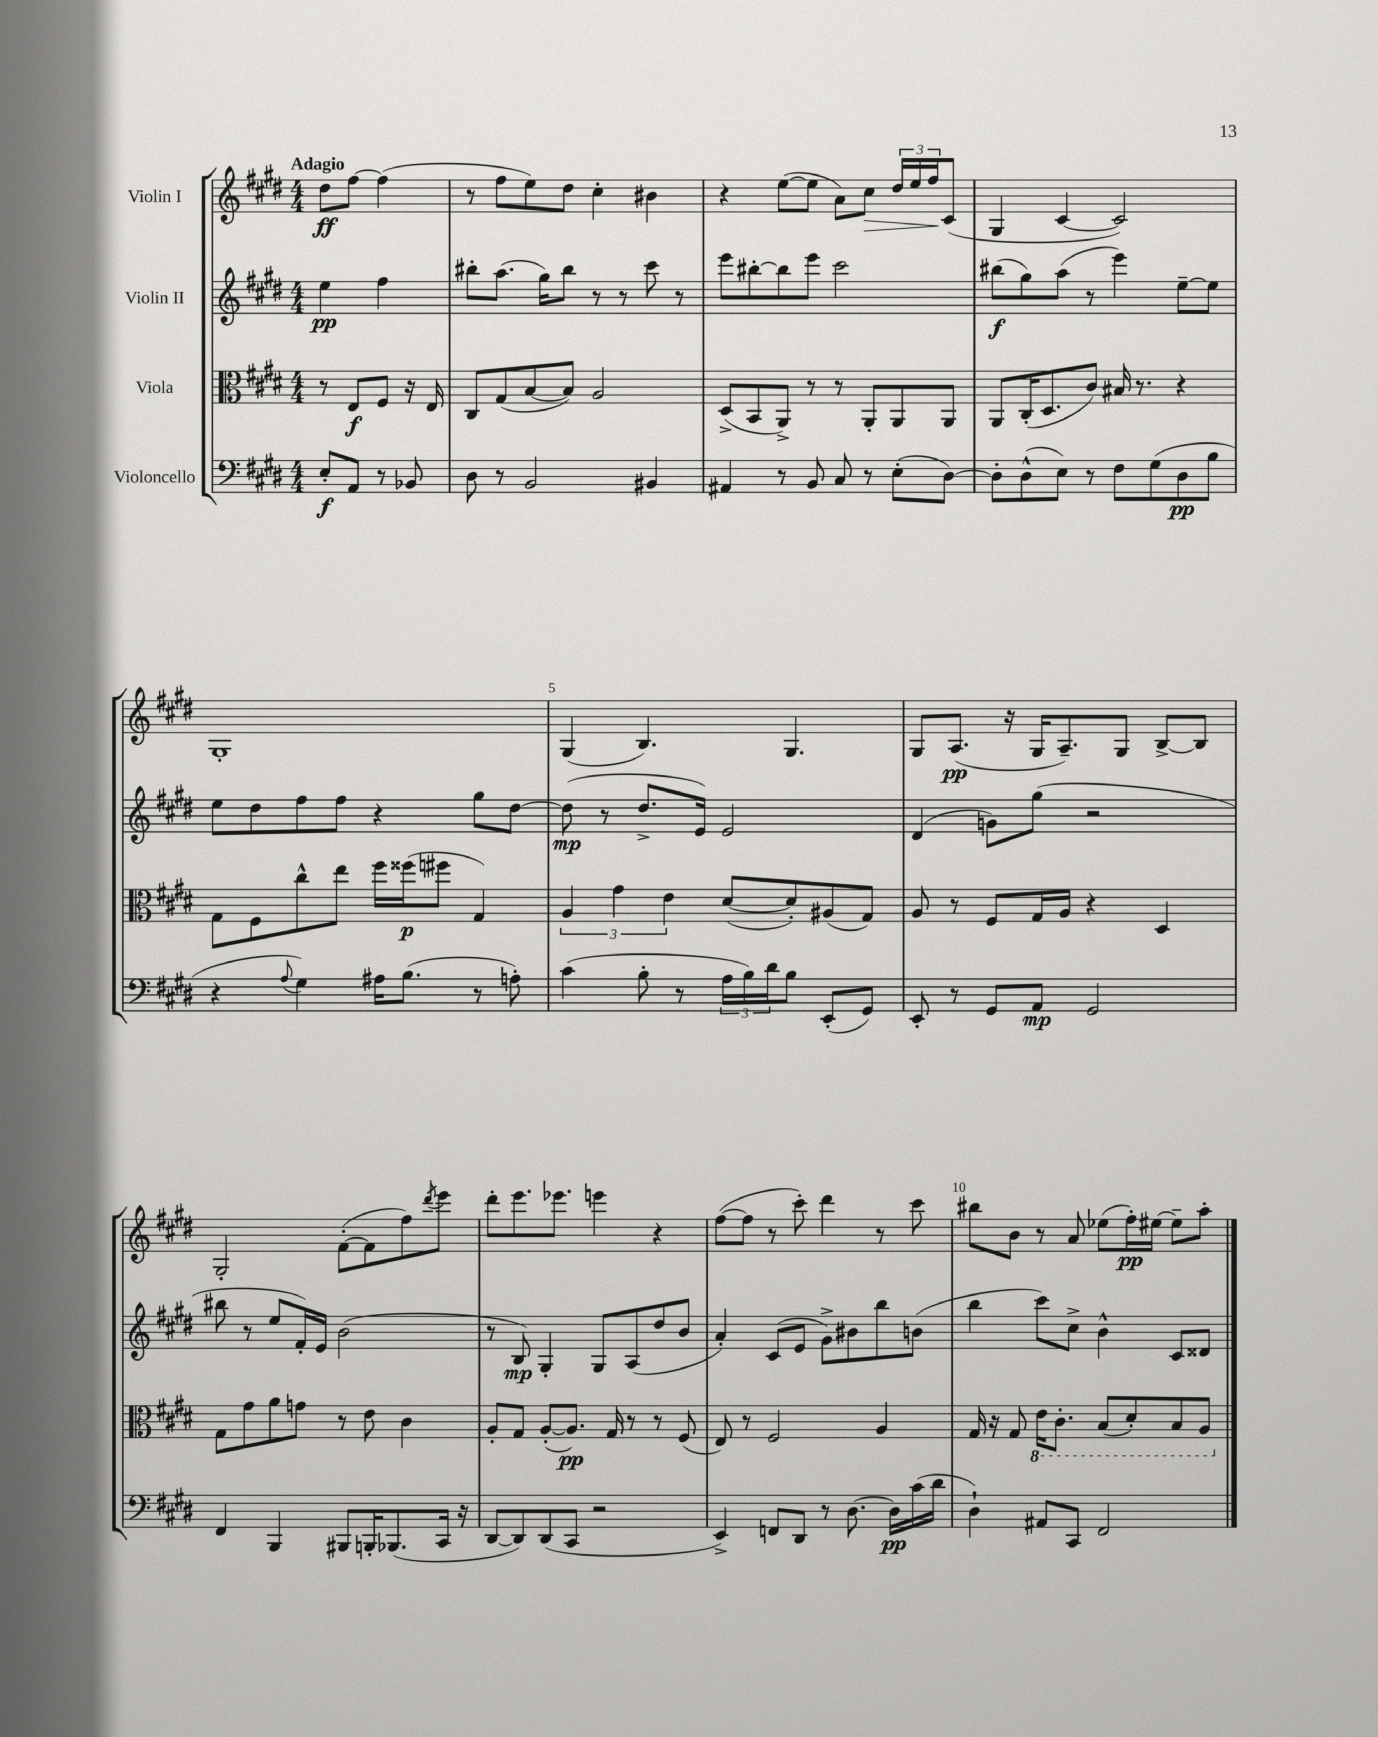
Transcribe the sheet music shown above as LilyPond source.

<<
\new StaffGroup <<
\new Staff = "s0" \with { instrumentName = "Violin I" } {
    \clef treble \key e \major \numericTimeSignature \time 4/4 \partial 2 \tempo "Adagio"
    dis''8\ff fis''8~ fis''4( |
    r8 fis''8 e''8) dis''8 cis''4-. bis'4 |
    r4 e''8~( e''8 a'8) cis''8\> \tuplet 3/2 { dis''16 e''16 fis''16\! } cis'8( |
    gis4 cis'4~ cis'2) |
    gis1-. |
    gis4( b4.) gis4. |
    gis8 a8.\pp( r16 gis16 a8.--) gis8 b8~-> b8 |
    gis2-. fis'8~-.( fis'8 fis''8) \acciaccatura { dis'''8 } e'''8 |
    dis'''8-. e'''8. ees'''8. e'''4 r4 |
    fis''8~( fis''8 r8 cis'''8-.) dis'''4 r8 cis'''8 |
    bis''8 b'8 r8 a'8 ees''8( fis''16-.\pp) eis''16~ eis''8-- a''8-. \bar "|." |
}
\new Staff = "s1" \with { instrumentName = "Violin II" } {
    \clef treble \key e \major \numericTimeSignature \time 4/4 \partial 2
    e''4\pp fis''4 |
    bis''8-. a''8.( gis''16) bis''8 r8 r8 cis'''8 r8 |
    e'''8 bis''8~-. bis''8 e'''8 cis'''2 |
    bis''8\f( gis''8) a''8( r8 e'''4) e''8~-- e''8 |
    e''8 dis''8 fis''8 fis''8 r4 gis''8 dis''8~ |
    dis''8\mp( r8 dis''8.-> e'16) e'2 |
    dis'4( g'8) gis''8( r2 |
    bis''8 r8 e''8 fis'16-.) e'16 b'2( |
    r8 b8\mp) gis4-. gis8 a8( dis''8 b'8 |
    a'4-.) cis'8( e'8 gis'8->) bis'8 b''8 b'8( |
    b''4 cis'''8) cis''8-> b'4-^ cis'8 disis'8 \bar "|." |
}
\new Staff = "s2" \with { instrumentName = "Viola" } {
    \clef alto \key e \major \numericTimeSignature \time 4/4 \partial 2
    r8 e8\f fis8 r16 e16 |
    cis8 gis8( b8~ b8) a2 |
    dis8->( b,8 a,8->) r8 r8 a,8-. a,8 a,8 |
    a,8 cis16-.( dis8. cis'8) bis16 r8. r4 |
    gis8 fis8 cis''8-^ e''8 fis''16 fisis''16\p( fis''8 gis4) |
    \tuplet 3/2 { a4 gis'4 e'4 } dis'8~( dis'8-.) ais8( gis8) |
    a8 r8 fis8 gis16 a16 r4 dis4 |
    gis8 gis'8 a'8 g'8 r8 e'8 cis'4 |
    a8-. gis8 a8~-.( a8.\pp) gis16 r8 r8 fis8( |
    e8) r8 fis2 a4 |
    gis16 r16 gis8 \ottava #-1 e16 cis8.-. b,8( dis8-.) b,8 a,8 \ottava #0 \bar "|." |
}
\new Staff = "s3" \with { instrumentName = "Violoncello" } {
    \clef bass \key e \major \numericTimeSignature \time 4/4 \partial 2
    e8-.\f a,8 r8 bes,8 |
    dis8 r8 b,2 bis,4 |
    ais,4 r8 b,8 cis8 r8 e8-.( dis8~) |
    dis8-. dis8-^( e8) r8 fis8 gis8( dis8\pp b8 |
    r4 \appoggiatura { a8 } gis4) ais16 b8.( r8 a8-.) |
    cis'4( b8-. r8 \tuplet 3/2 { a16 b16) dis'16 } b8 e,8-.( gis,8) |
    e,8-. r8 gis,8 a,8\mp gis,2 |
    fis,4 b,,4 bis,,8 b,,16-. bes,,8.( cis,16 r16 |
    dis,8~ dis,8) dis,8( cis,8 r2 |
    e,4->) f,8 dis,8 r8 dis8.~ dis16\pp cis'16( dis'16 |
    dis4-!) ais,8 cis,8 fis,2 \bar "|." |
}
>>
>>
\layout { \context { \Score \override BarNumber.break-visibility = ##(#f #t #t) barNumberVisibility = #(every-nth-bar-number-visible 5) } }
